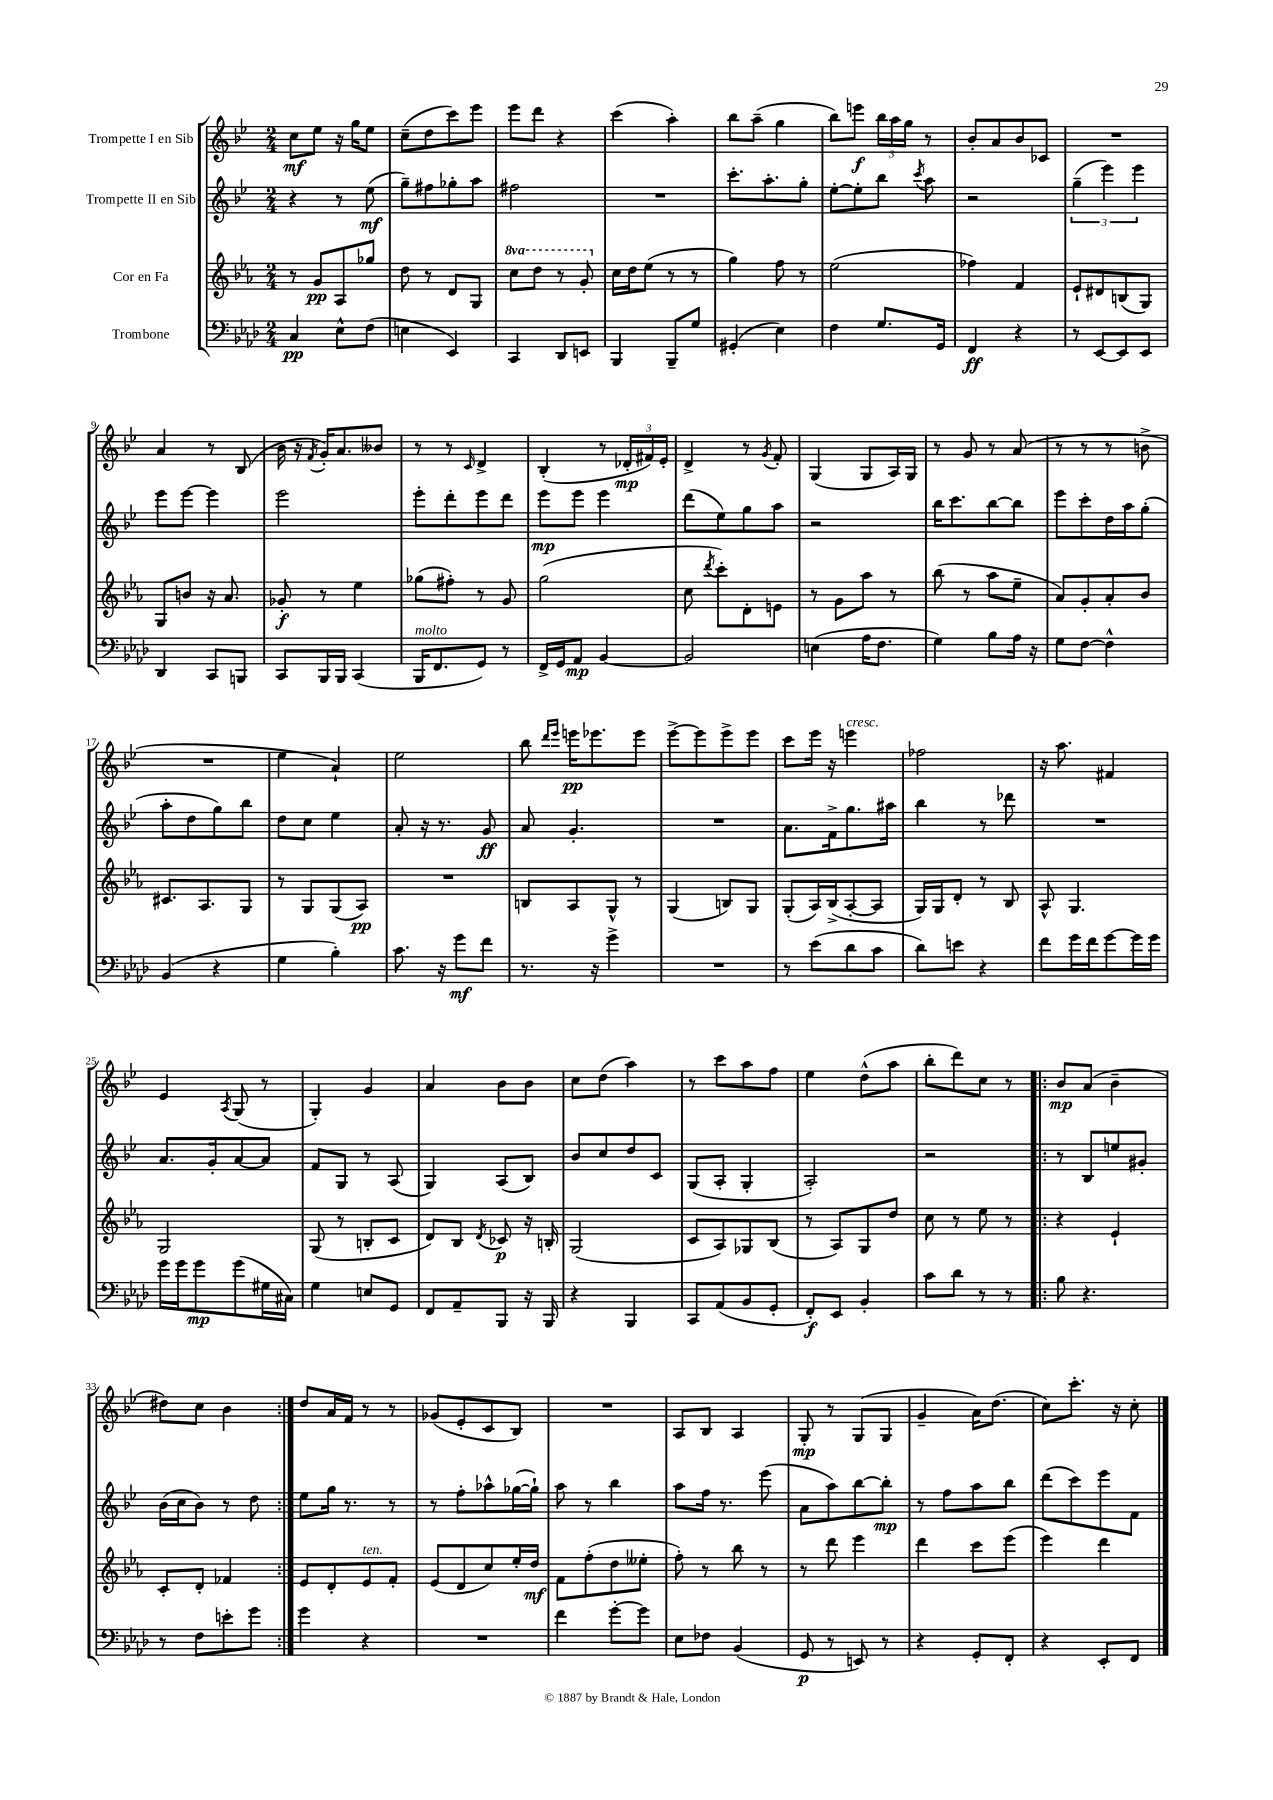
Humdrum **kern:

**kern	**dynam	**kern	**dynam	**kern	**dynam	**kern	**dynam
*part4	*part4	*part3	*part3	*part2	*part2	*part1	*part1
*staff4	*staff4	*staff3	*staff3	*staff2	*staff2	*staff1	*staff1
*I"Trombone	*	*I"Cor en Fa	*	*I"Trompette II en Sib	*	*I"Trompette I en Sib	*
*clefF4	*	*clefG2	*	*clefG2	*	*clefG2	*
*k[b-e-a-d-]	*	*k[b-e-a-]	*	*k[b-e-]	*	*k[b-e-]	*
*M2/4	*	*M2/4	*	*M2/4	*	*M2/4	*
=1	=1	=1	=1	=1	=1	=1	=1
4C/	pp	8r	.	4r	.	8cc\L	mf
.	.	8g/L	pp	.	.	8ee-\J	.
8E-^^\L	.	8A-/	.	8r	.	16r	.
.	.	.	.	.	.	16gg\KL	.
(8F\J	.	8gg-X/J	.	(8ee-\	mf	8ee-\J	.
=2	=2	=2	=2	=2	=2	=2	=2
4En\	.	8dd\	.	8gg~\L)	.	(8cc~\L	.
.	.	8r	.	8ff#X\	.	8dd\	.
4EE-/)	.	8d/L	.	8gg-X'\	.	8ccc\)	.
.	.	8G/J	.	8aa\J	.	8eee-\J	.
=3	=3	=3	=3	=3	=3	=3	=3
*	*	*8va	*	*	*	*	*
4CC/	.	8ccc\L	.	2ff#X\	.	8eee-\L	.
.	.	8ddd\J	.	.	.	8ddd\J	.
8DD-/L	.	8r	.	.	.	4r	.
8EEn/J	.	8gg'/	.	.	.	.	.
=4	=4	=4	=4	=4	=4	=4	=4
*	*	*X8va	*	*	*	*	*
4BBB-/	.	16cc\LL	.	2r	.	(4ccc\	.
.	.	16dd\J	.	.	.	.	.
.	.	(8ee-\J	.	.	.	.	.
8BBB-~/L	.	8r	.	.	.	4aa'\)	.
8G/J	.	8r	.	.	.	.	.
=5	=5	=5	=5	=5	=5	=5	=5
(4GG#X'/	.	4gg\)	.	8.ccc'\L	.	8bb-\L	.
.	.	.	.	.	.	(8aa~\J	.
.	.	.	.	8.aa'\	.	.	.
4E-\)	.	8ff\	.	.	.	4gg\	.
.	.	8r	.	8gg'\J	.	.	.
=6	=6	=6	=6	=6	=6	=6	=6
4F\	.	(2ee-\	.	[8ee-'\L	.	8bb-\L)	.
.	.	.	.	8ee-'\]	.	8eeen\J	f
8.G/L	.	.	.	8bb-\J	.	24bb-\LL	.
.	.	.	.	.	.	24aa\	.
.	.	.	.	.	.	24gg\JJ	.
.	.	.	.	8qccc/	.	.	.
.	.	.	.	8aa\	.	8r	.
16GG/Jk	.	.	.	.	.	.	.
=7	=7	=7	=7	=7	=7	=7	=7
4FF/	ff	4ff-X\)	.	2r	.	8b-'/L	.
.	.	.	.	.	.	8a/	.
4r	.	4f/	.	.	.	8b-/	.
.	.	.	.	.	.	8c-X/J	.
=8	=8	=8	=8	=8	=8	=8	=8
8r	.	8e-`/L	.	(6gg~\	.	2r	.
[8EE-/L	.	8d#X/	.	.	.	.	.
.	.	.	.	6eee-\)	.	.	.
8EE-/]	.	(8Bn/	.	.	.	.	.
.	.	.	.	6eee-\	.	.	.
8EE-/J	.	8G/J)	.	.	.	.	.
!!LO:LB:g=z
=9	=9	=9	=9	=9	=9	=9	=9
4DD-/	.	8G/L	.	8eee-\L	.	4a/	.
.	.	8bn/J	.	[8eee-\J	.	.	.
8CC/L	.	16r	.	4eee-\]	.	8r	.
.	.	8.a-/	.	.	.	.	.
8BBBn/J	.	.	.	.	.	(8B-/	.
=10	=10	=10	=10	=10	=10	=10	=10
8CC/L	.	8g-X'/	f	2eee-\	.	16b-\	.
.	.	.	.	.	.	16r	.
.	.	.	.	.	.	8qf/	.
16BBB-/L	.	8r	.	.	.	16g'/KL)	.
16BBB-/JJ	.	.	.	.	.	8.a/	.
(4CC/	.	4ee-\	.	.	.	.	.
.	.	.	.	.	.	8b--X/J	.
=11	=11	=11	=11	=11	=11	=11	=11
!LO:TX:a:i:t=molto	!	!	!	!	!	!	!
16BBB-/KL	.	(8gg-X\L	.	8eee-'\L	.	8r	.
8.FF/	.	.	.	.	.	.	.
.	.	8ff#X'\J)	.	8ddd'\	.	8r	.
.	.	.	.	.	.	16qqc/	.
8GG/J)	.	8r	.	8eee-\	.	4d^/	.
8r	.	8g/	.	8ddd\J	.	.	.
=12	=12	=12	=12	=12	=12	=12	=12
16FF^/LL	.	(2gg\	.	8eee-\L	mp	(4B-'/	.
16GG/J	.	.	.	.	.	.	.
8AA-/J	mp	.	.	8eee-\J	.	.	.
[4BB-/	.	.	.	4eee-\	.	8r	.
.	.	.	.	.	.	24d-X'/LL	mp
.	.	.	.	.	.	24f#X/)	.
.	.	.	.	.	.	24e-'/JJ	.
=13	=13	=13	=13	=13	=13	=13	=13
2BB-/]	.	8cc\	.	(8ddd\L	.	4d^/	.
.	.	8qddd/	.	.	.	.	.
.	.	8ccc'\L)	.	8ee-\)	.	.	.
.	.	8d'\	.	8gg\	.	8r	.
.	.	.	.	.	.	8qg/	.
.	.	8en\J	.	8aa\J	.	8f'/	.
=14	=14	=14	=14	=14	=14	=14	=14
(4En\	.	8r	.	2r	.	(4G/	.
.	.	8g\L	.	.	.	.	.
16A-\KL	.	8aa-\J	.	.	.	8G/L	.
8.F\J	.	.	.	.	.	.	.
.	.	8r	.	.	.	16A/L)	.
.	.	.	.	.	.	16G/JJ	.
=15	=15	=15	=15	=15	=15	=15	=15
4G\)	.	(8bb-\	.	16bb-\KL	.	8r	.
.	.	.	.	8.ccc\	.	.	.
.	.	8r	.	.	.	8g/	.
8B-\L	.	8aa-\L	.	[8bb-\	.	8r	.
16A-\Jk	.	8ee-~\J	.	8bb-\J]	.	(8a/	.
16r	.	.	.	.	.	.	.
=16	=16	=16	=16	=16	=16	=16	=16
8G\L	.	8a-/L)	.	8eee-\L	.	8r	.
[8F\J	.	8g'/	.	8ccc'\	.	8r	.
4F^^\]	.	8a-'/	.	16dd\L	.	8r	.
.	.	.	.	16aa\J	.	.	.
.	.	8b-/J	.	(8gg'\J	.	8bn^\	.
!!LO:LB:g=z
=17	=17	=17	=17	=17	=17	=17	=17
(4BB-/	.	8.c#X/L	.	8aa'\L	.	2r	.
.	.	.	.	8dd\	.	.	.
.	.	8.A-/	.	.	.	.	.
4r	.	.	.	8gg\)	.	.	.
.	.	8G/J	.	8bb-\J	.	.	.
=18	=18	=18	=18	=18	=18	=18	=18
4G\	.	8r	.	8dd\L	.	4ee-\	.
.	.	8G/L	.	8cc\J	.	.	.
4B-'\)	.	(8G/	.	4ee-\	.	4a`/)	.
.	.	8A-/J)	pp	.	.	.	.
=19	=19	=19	=19	=19	=19	=19	=19
8.c\	.	2r	.	8a'/	.	2ee-\	.
.	.	.	.	16r	.	.	.
16r	.	.	.	8.r	.	.	.
8g\L	mf	.	.	.	.	.	.
8f\J	.	.	.	8g/	ff	.	.
=20	=20	=20	=20	=20	=20	=20	=20
8.r	.	8Bn/L	.	8a/	.	8bb-\	.
.	.	.	.	.	.	16qqddd/LL	.
.	.	.	.	.	.	16qqeee-/JJ	.
.	.	8A-/	.	4.g'/	.	16eeen\KL	pp
16r	.	.	.	.	.	8.eee-X\	.
4g^\	.	8G^^/J	.	.	.	.	.
.	.	8r	.	.	.	8eee-\J	.
=21	=21	=21	=21	=21	=21	=21	=21
2r	.	(4G/	.	2r	.	[8eee-^\L	.
.	.	.	.	.	.	8eee-\]	.
.	.	8Bn/L)	.	.	.	8eee-^\	.
.	.	8G/J	.	.	.	8eee-\J	.
=22	=22	=22	=22	=22	=22	=22	=22
8r	.	(8G'/L	.	8.a\L	.	8ccc\L	.
(8e-\L	.	16A-/L)	.	.	.	16eee-\Jk	.
.	.	(16B-^/J	.	16f^\k	.	16r	.
!	!	!	!	!	!	!LO:TX:a:i:t=cresc.	!
8d-\	.	[8A-'/	.	8.gg\	.	4eeen\	.
8c\J	.	8A-/J]	.	.	.	.	.
.	.	.	.	16aa#X\Jk	.	.	.
=23	=23	=23	=23	=23	=23	=23	=23
8d-\L)	.	16G/LL)	.	4bb-\	.	2ff-X\	.
.	.	16G/J	.	.	.	.	.
8en\J	.	8d'/J	.	.	.	.	.
4r	.	8r	.	8r	.	.	.
.	.	8B-/	.	8ddd-X\	.	.	.
=24	=24	=24	=24	=24	=24	=24	=24
8f\L	.	8A-^^/	.	2r	.	16r	.
.	.	.	.	.	.	8.aa\	.
16g\L	.	4.G/	.	.	.	.	.
16f\J	.	.	.	.	.	.	.
[8g\	.	.	.	.	.	4f#X/	.
16g\L]	.	.	.	.	.	.	.
16g\JJ	.	.	.	.	.	.	.
!!LO:LB:g=z
=25	=25	=25	=25	=25	=25	=25	=25
16g\LL	.	2G/	.	8.a/L	.	4e-/	.
16g\J	.	.	.	.	.	.	.
8g\	mp	.	.	.	.	.	.
.	.	.	.	16g'/k	.	.	.
.	.	.	.	.	.	8qA/	.
(8g\	.	.	.	[8a/	.	(8G/	.
16G#X\L	.	.	.	8a/J]	.	8r	.
16C#X\JJ)	.	.	.	.	.	.	.
=26	=26	=26	=26	=26	=26	=26	=26
4G\	.	(8G/	.	8f/L	.	4G'/)	.
.	.	8r	.	8G/J	.	.	.
8En/L	.	8Bn'/L	.	8r	.	4g/	.
8GG/J	.	8c/J	.	(8A/	.	.	.
=27	=27	=27	=27	=27	=27	=27	=27
8FF/L	.	8d/L)	.	4G/)	.	4a/	.
8AA-~/	.	8B-/J	.	.	.	.	.
.	.	8qd/	.	.	.	.	.
8BBB-/J	.	8c-X/	p	(8A/L	.	8b-\L	.
16r	.	16r	.	8B-/J)	.	8b-\J	.
16BBB-/	.	16Bn'/	.	.	.	.	.
=28	=28	=28	=28	=28	=28	=28	=28
4r	.	(2G/	.	8b-/L	.	8cc\L	.
.	.	.	.	8cc/	.	(8dd\J	.
4BBB-/	.	.	.	8dd/	.	4aa\)	.
.	.	.	.	8c/J	.	.	.
=29	=29	=29	=29	=29	=29	=29	=29
8CC/L	.	8c/L	.	(8G/L	.	8r	.
(8AA-/	.	8A-/)	.	8A'/J	.	8ccc\L	.
8BB-/	.	8G-X/	.	4G'/	.	8aa\	.
8GG'/J	.	(8B-/J	.	.	.	8ff\J	.
=30	=30	=30	=30	=30	=30	=30	=30
8FF'/L)	f	8r	.	2A'/)	.	4ee-\	.
8EE-/J	.	8A-/L)	.	.	.	.	.
4BB-'/	.	8G/	.	.	.	(8dd^^\L	.
.	.	8dd/J	.	.	.	8aa\J	.
=31	=31	=31	=31	=31	=31	=31	=31
8c\L	.	8cc\	.	2r	.	8bb-'\L	.
8d-\J	.	8r	.	.	.	8ddd\)	.
8r	.	8ee-\	.	.	.	8cc\J	.
8r	.	8r	.	.	.	8r	.
=32!|:	=32!|:	=32!|:	=32!|:	=32!|:	=32!|:	=32!|:	=32!|:
8B-\	.	4r	.	8r	.	8b-/L	mp
4.r	.	.	.	8B-/L	.	(8a/J	.
.	.	4e-`/	.	8een/	.	4b-~\	.
.	.	.	.	8g#X'/J	.	.	.
!!LO:LB:g=z
=33	=33	=33	=33	=33	=33	=33	=33
8r	.	8c'/L	.	(16b-\LL	.	8dd#X\L)	.
.	.	.	.	16cc\J	.	.	.
8F\L	.	8d'/J	.	8b-\J)	.	8cc\J	.
8en'\	.	4f-X/	.	8r	.	4b-\	.
8g\J	.	.	.	8dd\	.	.	.
=34:|!	=34:|!	=34:|!	=34:|!	=34:|!	=34:|!	=34:|!	=34:|!
4g\	.	8e-/L	.	8ee-\L	.	8dd/L	.
.	.	8d'/	.	16gg\Jk	.	16a/L	.
.	.	.	.	8.r	.	16f/JJ	.
!	!	!LO:TX:a:i:t=ten.	!	!	!	!	!
4r	.	8e-/	.	.	.	8r	.
.	.	8f'/J	.	8r	.	8r	.
=35	=35	=35	=35	=35	=35	=35	=35
2r	.	(8e-/L	.	8r	.	(8g-X/L	.
.	.	8d/	.	8ff'\L	.	8e-'/	.
.	.	8cc/)	.	8aa-X^^\	.	8c/	.
.	.	16ee-'/L	.	([16gg-X\L	.	8B-/J)	.
.	.	16dd/JJ	mf	16gg-`\JJ])	.	.	.
=36	=36	=36	=36	=36	=36	=36	=36
4f\	.	8f\L	.	8aa\	.	2r	.
.	.	(8ff'\	.	8r	.	.	.
[8g'\L	.	8dd\	.	4bb-\	.	.	.
8g\J]	.	8ee--X'\J	.	.	.	.	.
=37	=37	=37	=37	=37	=37	=37	=37
8E-\L	.	8ff'\)	.	8aa\L	.	8A/L	.
8F-X\J	.	8r	.	16ff\Jk	.	8B-/J	.
.	.	.	.	8.r	.	.	.
(4BB-/	.	8bb-\	.	.	.	4A/	.
.	.	8r	.	(8eee-\	.	.	.
=38	=38	=38	=38	=38	=38	=38	=38
8GG/	p	8r	.	8a\L	.	8G'/	mp
8r	.	8ddd\	.	8aa\)	.	8r	.
8EEn/)	.	4eee-\	.	[8bb-\	.	(8G/L	.
8r	.	.	.	8bb-'\J]	mp	8G/J	.
=39	=39	=39	=39	=39	=39	=39	=39
4r	.	4ddd\	.	8r	.	4g~/	.
.	.	.	.	8ff\L	.	.	.
8GG'/L	.	8ccc\L	.	8aa\	.	16a\KL)	.
.	.	.	.	.	.	(8.dd\J	.
8FF'/J	.	(8eee-\J	.	8bb-\J	.	.	.
=40	=40	=40	=40	=40	=40	=40	=40
4r	.	4eee-\)	.	(8ddd\L	.	8cc\L)	.
.	.	.	.	8ccc\)	.	8.ccc'\J	.
8EE-'/L	.	4ddd\	.	8eee-\	.	.	.
.	.	.	.	.	.	16r	.
8FF/J	.	.	.	8f\J	.	8cc'\	.
==	==	==	==	==	==	==	==
*-	*-	*-	*-	*-	*-	*-	*-
